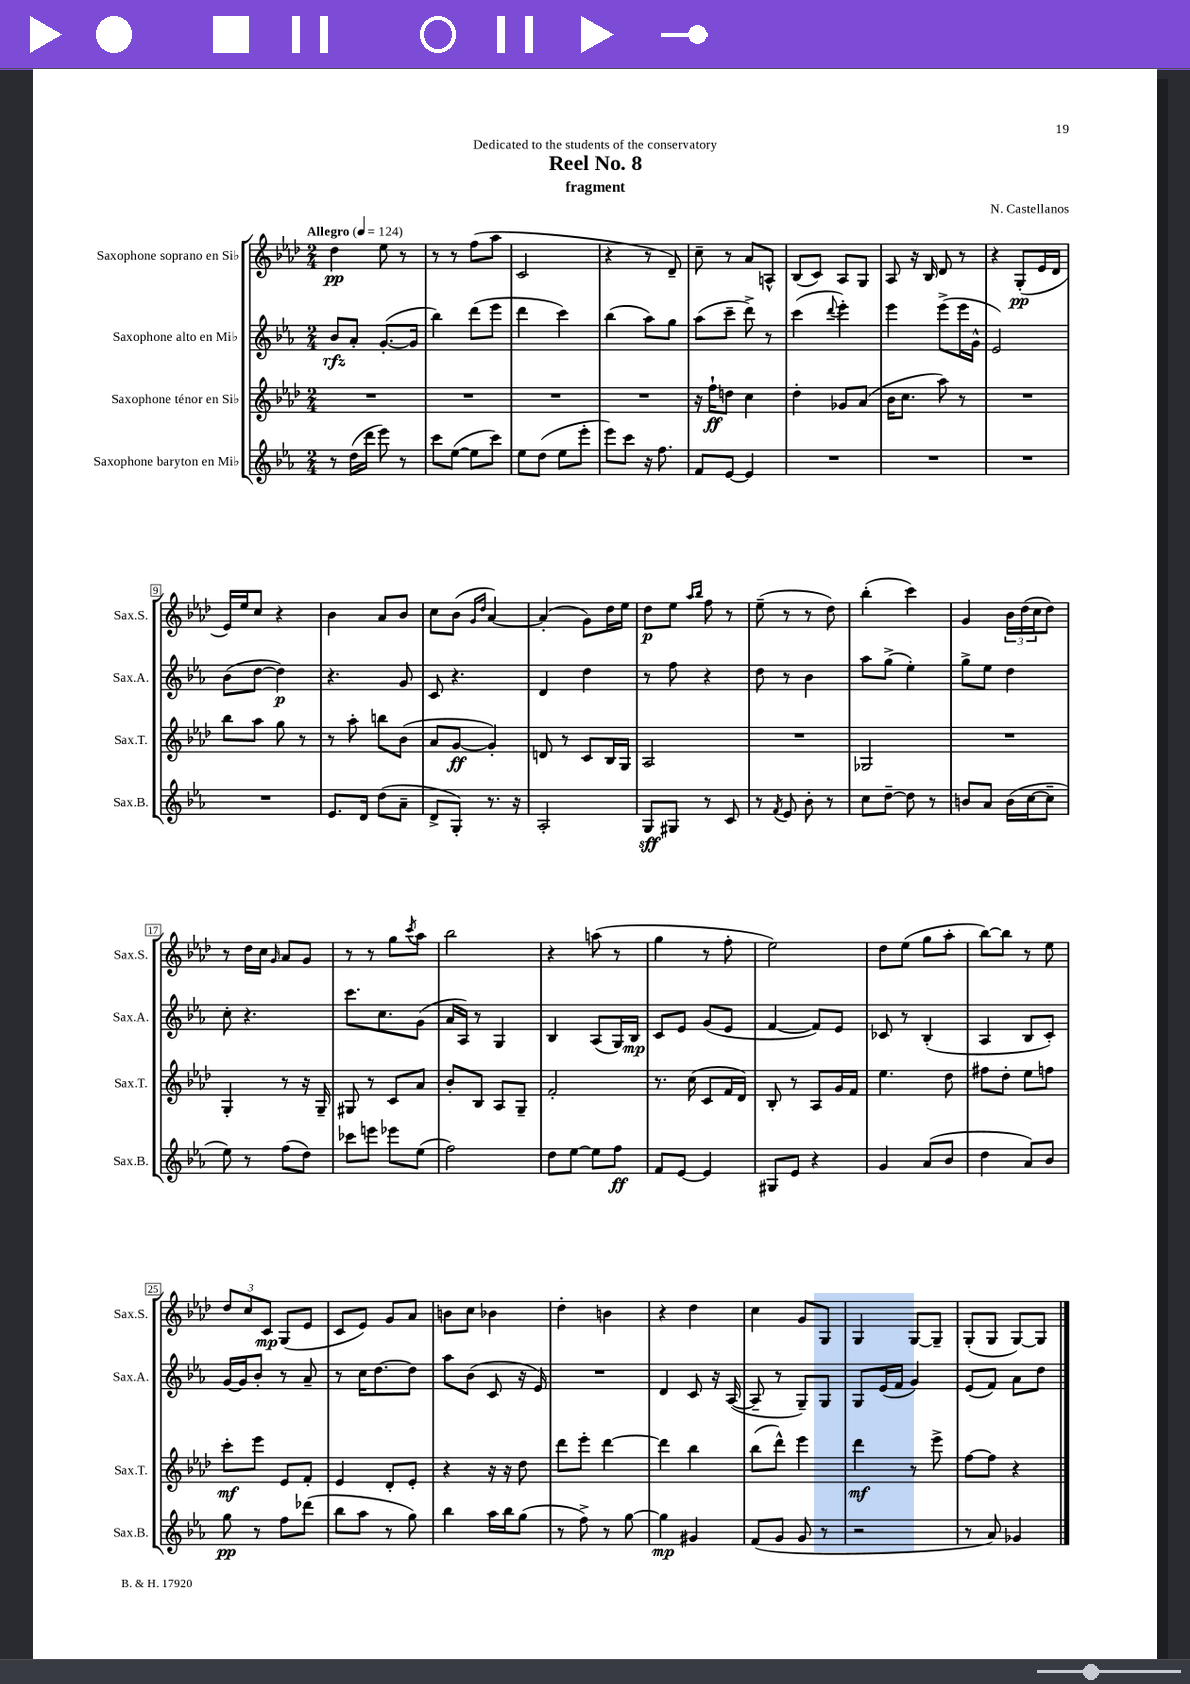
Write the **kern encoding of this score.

**kern	**kern	**kern	**kern
*staff4	*staff3	*staff2	*staff1
*clefG2	*clefG2	*clefG2	*clefG2
*k[b-e-a-]	*k[b-e-a-d-]	*k[b-e-a-]	*k[b-e-a-d-]
*M2/4	*M2/4	*M2/4	*M2/4
*MM124	*MM124	*MM124	*MM124
8r	2r	8b-	4dd-
(16dd	.	8a-'	.
16ddd	.	.	.
8eee-)	.	([8.g'	8ee-
8r	.	.	8r
.	.	16g]	.
=	=	=	=
8ccc	2r	4bb-)	8r
([8ee-	.	.	8r
8ee-]	.	(8ddd	(8ff
8ccc)	.	8eee-	8aa-
=	=	=	=
8ee-	2r	4ddd	2c
(8dd	.	.	.
8ee-	.	4ccc)	.
8eee-'	.	.	.
=	=	=	=
8eee-)	2r	(4bb-	4r
8ccc	.	.	.
16r	.	8aa-)	8r
8.ff	.	.	.
.	.	8gg	8d-~)
=	=	=	=
8f	16r	(8aa-	8cc~
.	16ff`	.	.
[8e-	8dd	8ccc~	8r
4e-]	4cc	8ddd^)	8a-
.	.	8r	8A^^
=	=	=	=
2r	4dd-'	(4ccc	(8B-
.	.	.	8c)
.	.	8qqddd	.
.	8g-	4eee-')	8A-
.	(8a-	.	8G
=	=	=	=
2r	16b-	4eee-	8A-
.	8.cc	.	.
.	.	.	16r
.	.	.	16B-
.	8aa-)	(8eee-^	8d-
.	8r	16eee-	8r
.	.	16g^^	.
=	=	=	=
2r	2r	2e-)	4r
.	.	.	(8G'
.	.	.	16e-
.	.	.	16d-
=	=	=	=
2r	8bb-	(8b-	16e-)
.	.	.	16ee-
.	8aa-	[8dd	8cc
.	8gg	4dd])	4r
.	8r	.	.
=	=	=	=
8.e-	8r	4.r	4b-
.	8aa-'	.	.
16d	.	.	.
(8dd	8bb	.	8a-
8a-~	(8b-	8g	8b-
=	=	=	=
8d^	8a-	8c	8cc
8G')	[8g	4.r	(8b-
.	.	.	16qqg
.	.	.	16qqdd-
8.r	4g'])	.	[4a-)
16r	.	.	.
=	=	=	=
2A-'	8d	4d	(4a-']
.	8r	.	.
.	8c	4dd	8g)
.	16B-	.	16dd-
.	16G	.	16ee-
=	=	=	=
8G	2A-	8r	8dd-
8G#	.	8ff	8ee-
.	.	.	16qqaa-
.	.	.	16qqbb-
8r	.	4r	8ff
8c	.	.	8r
=	=	=	=
8r	2r	8dd	(8ee-~
8qf	.	.	.
8e-	.	8r	8r
8b-'	.	4b-	8r
8r	.	.	8dd-)
=	=	=	=
8cc	2G-	8aa-	(4bb-'
[8dd~	.	(8gg^	.
8dd]	.	4ee-')	4ccc)
8r	.	.	.
=	=	=	=
8b	2r	8gg^	4g
8a-	.	8ee-	.
(16b	.	4dd	24b-
.	.	.	(24dd-
[16cc	.	.	.
.	.	.	24cc
8cc~]	.	.	8dd-)
=	=	=	=
8ee-)	4G'	8cc'	8r
8r	.	4.r	16dd-
.	.	.	16cc
.	.	.	16qqg
(8ff	8r	.	8a-
8dd)	16r	.	8g
.	16G~	.	.
=	=	=	=
8ccc-	8G#	8.ccc	8r
8eee	8r	.	8r
.	.	8.cc	.
8eee-	8c	.	8gg
.	.	.	8qccc
(8ee-	8a-	(8g	8aa-
=	=	=	=
2ff)	8b-'	16a-	2bb-
.	.	16A-)	.
.	8B-	8r	.
.	8A-	4G	.
.	8G~	.	.
=	=	=	=
8dd	2f'	4B-	4r
[8ee-	.	.	.
8ee-]	.	(8A-	(8aa
8ff	.	16G)	8r
.	.	16B-	.
=	=	=	=
8f	8.r	8c	4gg
[8e-	.	8e-	.
.	(16cc	.	.
4e-]	8c	(8g	8r
.	16f	8e-	8ff'
.	16d-)	.	.
=	=	=	=
8G#	8B-'	[4f	2ee-)
8e-	8r	.	.
4r	8A-	8f])	.
.	16g	8e-	.
.	16f	.	.
=	=	=	=
4g	4.ee-	8c-	8dd-
.	.	8r	(8ee-
(8a-	.	(4B-'	8gg
8b-	8dd-	.	8aa-'
=	=	=	=
4dd	8ff#	4A-	[8bb-)
.	8dd-'	.	8bb-]
8a-)	8ee-	8B-	8r
8b-	8ff	8c')	8ee-
=	=	=	=
8gg	8ccc'	[16g	12dd-
.	.	16g]	.
.	.	.	12cc
8r	8eee-	8b-'	.
.	.	.	12c
8ff	8e-	8r	(8G
(8ddd-	8f'	8a-~	8e-
=	=	=	=
8bb-	4e-	8r	8c
8aa-	.	16cc	8e-)
.	.	[8.dd	.
8r	8d-'	.	8g
8gg)	8e-'	8dd]	8a-
=	=	=	=
4bb-	4r	8aa-	8b
.	.	(8b-	8cc
16aa-	16r	8c	4b-
16bb-	16r	.	.
(8gg	8dd-	16r	.
.	.	16e-)	.
=	=	=	=
8r	8ddd-	2r	4dd-'
8ff^)	8eee-'	.	.
8r	[4ddd-	.	4b
[8gg	.	.	.
=	=	=	=
4gg]	4ddd-]	4d	4r
4g#	4bb-	8c	4dd-
.	.	16r	.
.	.	([16A-	.
=	=	=	=
(8f	(8bb-	8A-~]	4cc
8g	8ddd-^^)	8r	.
8g	4eee-	8G~)	8g
8r	.	8G	8G
=	=	=	=
2r	4ddd-	8G	4G
.	.	(16e-	.
.	.	16f	.
.	8r	4g)	[8G
.	8eee-^	.	8G~]
=	=	=	=
8r	[8ff	(8e-	(8G'
8a-)	8ff]	8f)	8G
4g-	4r	8a-	[8G)
.	.	8dd	8G]
==	==	==	==
*-	*-	*-	*-
